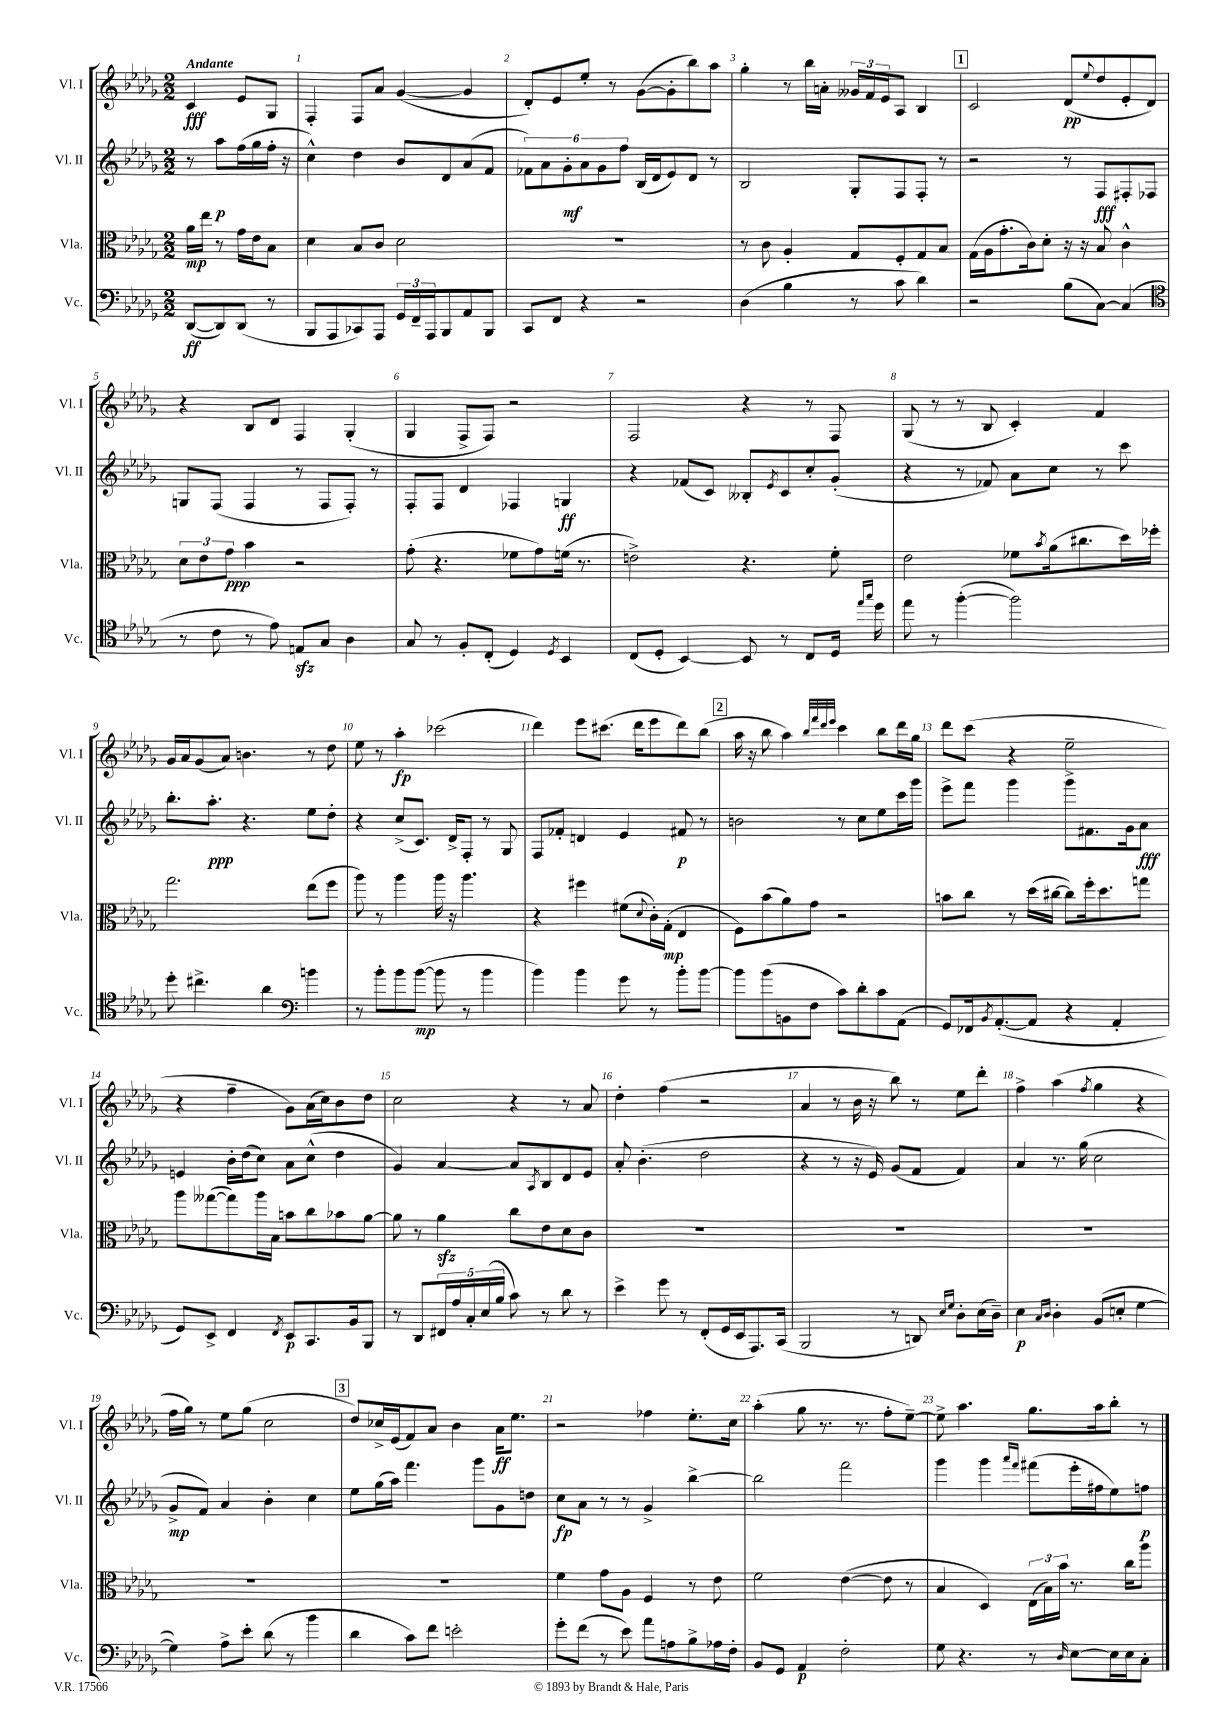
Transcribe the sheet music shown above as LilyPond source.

<<
\new StaffGroup <<
\new Staff = "s0" \with { instrumentName = "Vl. I" shortInstrumentName = "Vl. I" } {
    \clef treble \key des \major \numericTimeSignature \time 2/2 \partial 2 \tempo "Andante"
    c'4\fff ees'8 ges8 |
    f4-. f8 aes'8 ges'4~( ges'4 |
    des'8-.) ees'8 ees''8-. r8 ges'8~( ges'8-. bes''8) aes''8 |
    ges''4-. r8 bes''16 a'16-. \tuplet 3/2 { geses'16 f'16 ees'16 } aes8 bes4 |
    \mark \markup { \box "1" } c'2 des'8\pp( \appoggiatura { ees''8 } des''8 ees'8-. des'8) |
    r4 bes8 des'8 f4 ges4-.( |
    ges4 f8-> f8) r2 |
    f2 r4 r8 f8 |
    ges8( r8 r8 bes8 c'4-.) f'4 |
    ges'16 aes'16 ges'8( aes'8) b'4. r8 des''8 |
    ees''8 r8 aes''4-.\fp ces'''2( |
    des'''4) ees'''8 cis'''8.( des'''16 ees'''8 des'''8) bes''8( |
    \mark \markup { \box "2" } aes''16 r16 bes''8 aes''4) \grace { bes''32 f'''32 des'''32 ees'''32 } c'''4 bes''8 des'''16 ges''16 |
    des'''8 c'''8( r4 ees''2-- |
    r4 f''4-- ges'8) aes'16( c''16) bes'8 des''8 |
    c''2 r4 r8 aes'8 |
    des''4-. f''4( r2 |
    aes'4 r8 bes'16 r16 bes''8) r8 ees''8 des'''8-. |
    f''4-> aes''4( \acciaccatura { f''8 } ges''4 r4 |
    f''16 ges''16) r8 ees''8 ges''8( c''2 |
    \mark \markup { \box "3" } des''8) ces''16-> ees'16( f'8) aes'8 bes'4 aes'16\ff ees''8. |
    r2 fes''4 ees''8.-. c''16 |
    aes''4-.( ges''8 r8. r8. f''8-. ees''8~--) |
    ees''8-> aes''4. ges''8. aes''16 bes''8-. r8 \bar "|." |
}
\new Staff = "s1" \with { instrumentName = "Vl. II" shortInstrumentName = "Vl. II" } {
    \clef treble \key des \major \numericTimeSignature \time 2/2 \partial 2
    r8 aes''8\p f''16( ges''16 f''16-. r16 |
    c''4-^) des''4 bes'8 des'8 aes'8( f'8 |
    \tuplet 6/4 { fes'8) aes'8 ges'8-.\mf aes'8 ges'8 f''8 } bes16( des'16 ees'8) des'8 r8 |
    bes2 ges8-. f8 f8-. r8 |
    \mark \markup { \box "1" } r2 r8 f8\fff fis8-. fes8 |
    g8 f8( f4 r8 f8 f8-.) r8 |
    f8-. f8 des'4 fes4 g4\ff |
    r4 fes'8( c'8) beses8-. \acciaccatura { ees'8 } c'8 c''8-. ges'8-.( |
    r4 r8 fes'8) aes'8 c''8 r8 c'''8 |
    bes''8.-. aes''8.-.\ppp r4. ees''8 des''8-. |
    r4 c''8->( c'8.) des'16-> f8-. r8 ges8 |
    f8 fes'8-. d'4 ees'4 fis'8\p r8 |
    \mark \markup { \box "2" } b'2 r8 c''8 ees''8 c'''16 ges'''16 |
    ees'''8-> f'''8 ges'''4 ges'''8-> fis'8. ges'16 aes'8\fff |
    e'4 bes'16-. des''16( c''8) aes'8 c''8-^( des''4 |
    ges'4) aes'4~ aes'8 \acciaccatura { aes8 } bes8 des'8 ees'8 |
    aes'8-. bes'4.-.( des''2 |
    r4 r8 r16 ees'16) ges'8( f'8 f'4) |
    aes'4 r8. ges''16( c''2 |
    ges'8->\mp f'8) aes'4 bes'4-. c''4 |
    \mark \markup { \box "3" } ees''8 ges''16( aes''16) f'''4. ges'''8 ges'8 d''8 |
    c''8\fp aes'8 r8 r8 ges'4-> bes''4~-> |
    bes''2 f'''2 |
    ges'''4 ges'''4 \grace { aes'''16 f'''16 } fis'''8( ees'''16-. fis''16 ees''8) f''8\p \bar "|." |
}
\new Staff = "s2" \with { instrumentName = "Vla." shortInstrumentName = "Vla." } {
    \clef alto \key des \major \numericTimeSignature \time 2/2 \partial 2
    aes'16\mp ees''16 r8 ges'16 ees'16 bes8 |
    des'4 bes8 c'8 des'2 |
    R1 |
    r8 c'8 aes4-. ges8 f8-. ges8 bes8 |
    \mark \markup { \box "1" } ges16( aes16 ges'8.-. c'16) des'8-. r16 r16 bes8 c'4-^ |
    \tuplet 3/2 { des'8 ees'8 ges'8\ppp } bes'4 r2 |
    ges'8-.( r4. fes'8 ges'8) f'16( r8. |
    e'2->) r4. f'8-. |
    ees'2 fes'8 \acciaccatura { bes'8 } aes'16( cis''8. des''16) fes''16-. |
    ges''2. ees''8( f''8 |
    aes''8) r8 aes''4 aes''16 r16 aes''4. |
    r4 fis''4 fis'8( \appoggiatura { des'8 } c'16-.) ges16-.\mp( ees4 |
    \mark \markup { \box "2" } f8) bes'8( aes'8) ges'8 r2 |
    b'8 c''8 r8 des''16( cis''16~ cis''8) f''16-. des''8. g''8 |
    aes''8 geses''8~( geses''8) aes''16 bes16 b'8 c''8 bes'8 aes'8~ |
    aes'8 r8 aes'4\sfz c''8 ees'8 des'8 c'8 |
    R1 |
    R1 |
    R1 |
    R1 |
    \mark \markup { \box "3" } R1 |
    f'4 ges'8 aes8 f4 r8 ees'8 |
    f'2 ees'4~( ees'8 r8 |
    bes4 des4) \tuplet 3/2 { ees16( bes16) bes'16 } r8. c''16 aes''8 \bar "|." |
}
\new Staff = "s3" \with { instrumentName = "Vc." shortInstrumentName = "Vc." } {
    \clef bass \key des \major \numericTimeSignature \time 2/2 \partial 2
    des,8~\ff( des,8) des,8( r8 |
    bes,,8 aes,,8 ces,8) aes,,8 \tuplet 3/2 { ges,16 f,16-- aes,,16 } bes,,8 aes,8 bes,,8 |
    c,8 f,8 r4 r2 |
    des4( bes4 r8 c'8 des'4) |
    \mark \markup { \box "1" } r2 bes8( c8~) c4( |
    \clef tenor r8 c'8 r8 ees'8) e8\sfz ges8 aes4 |
    ges8 r8 f8-. c8-.( des4) \acciaccatura { des8 } bes,4 |
    c8( des8-. bes,4~) bes,8 r8 c8 des16 \grace { ees''16 ges''16 } des''16 |
    ees''8 r8 f''4~-.( f''2) |
    des''8-. cis''4.-> aes'4 \clef bass b'4 |
    r8 bes'8-. bes'8 bes'8~\mp( bes'8 r8 bes'4 |
    bes'4) bes'4 ges'8 r8 bes'8-. bes'8~ |
    \mark \markup { \box "2" } bes'8 bes'8( b,8 f8 c'8) des'8-. c'8 aes,8( |
    ges,8) fes,16 \acciaccatura { bes,8 } aes,8.~-.( aes,8 r4 aes,4-. |
    ges,8) ees,8-> f,4 \acciaccatura { f,8 } ees,8\p c,8. bes,16 bes,,8 |
    r8 des,8 \tuplet 5/4 { fis,16 aes16 c16-. ees16( bes16 } c'8) r8 des'8 r8 |
    ees'4-> ges'8 r8 f,8-.( ges,16 ees,16 aes,,8.) c,16( |
    bes,,2 r8 d,8) \grace { ees16 ges16 } des8-. ees16( des16--) |
    ees4\p \grace { c16 des16 } des4-. bes,8( e8-. ges4~ |
    ges4) aes8-> ees'8-. des'8( r8 bes'4 |
    \mark \markup { \box "3" } des'4 c'8) f'8 e'2-. |
    ges'8-. f'8( r8 ees'8) aes'8 a8 bes8-> aes16 f16-. |
    bes,8 ges,8 aes,4\p f2-. |
    ges8 r4. r8 \grace { des16 } ees8~ ees16 ees16 c8-. \bar "|." |
}
>>
>>
\layout { \context { \Score \override BarNumber.break-visibility = ##(#f #t #t) barNumberVisibility = #all-bar-numbers-visible } }
